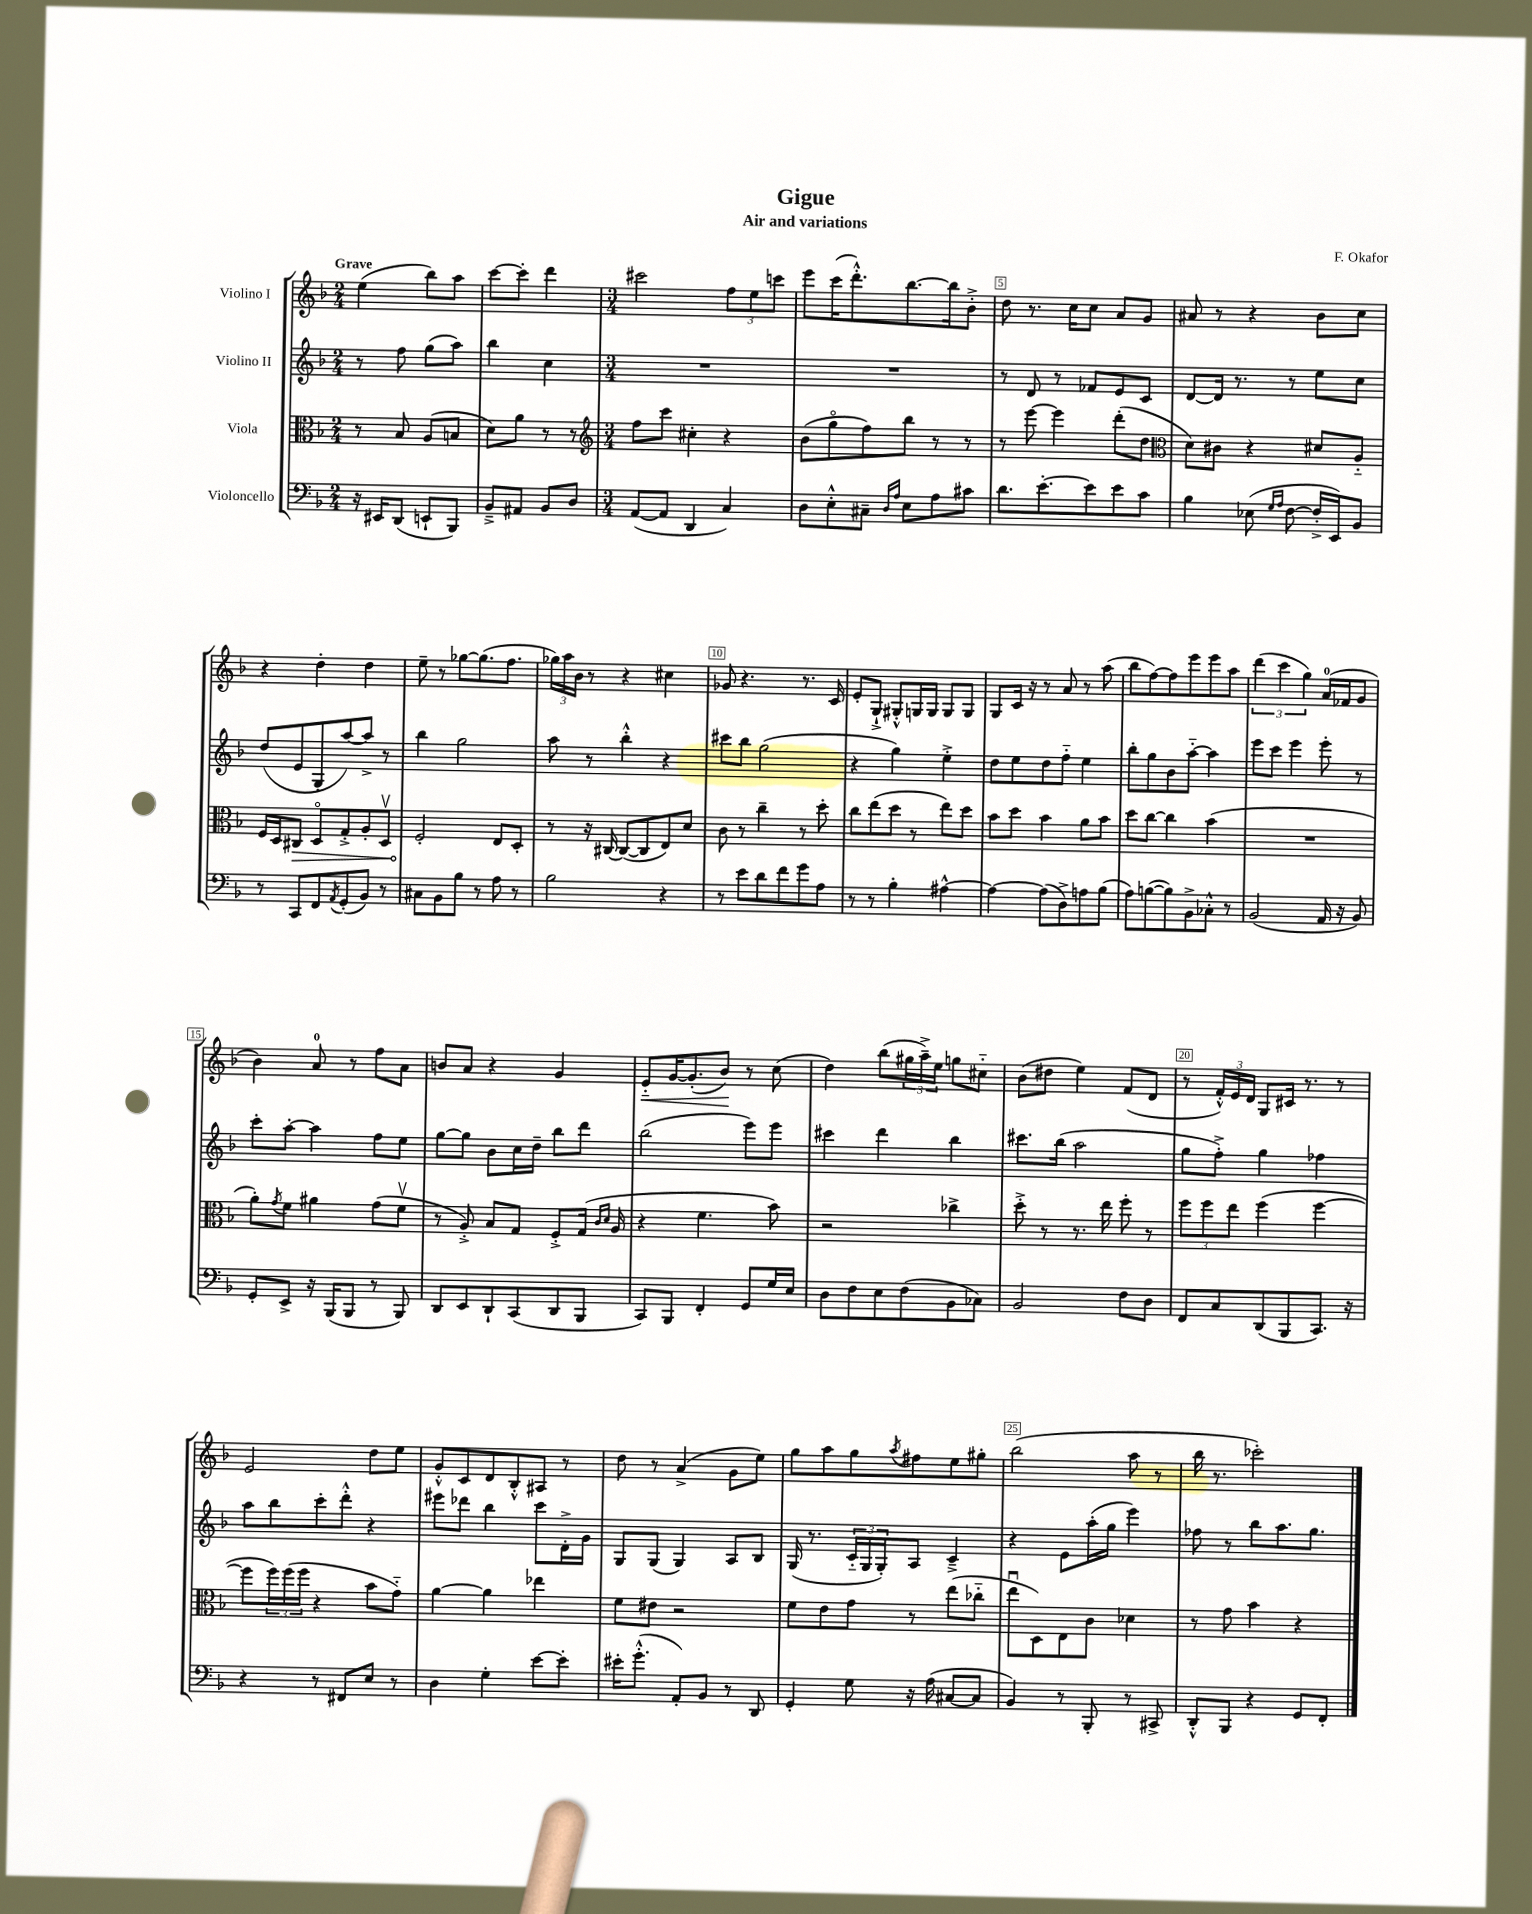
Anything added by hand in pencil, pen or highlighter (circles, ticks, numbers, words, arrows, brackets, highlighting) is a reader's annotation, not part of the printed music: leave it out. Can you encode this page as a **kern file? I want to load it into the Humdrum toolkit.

**kern	**kern	**kern	**kern
*staff4	*staff3	*staff2	*staff1
*clefF4	*clefC3	*clefG2	*clefG2
*k[b-]	*k[b-]	*k[b-]	*k[b-]
*M2/4	*M2/4	*M2/4	*M2/4
16r	8r	8r	(4ee
16EE#	.	.	.
(8DD	8B-	8ff	.
8EE`	(8A	(8gg	8bb-)
8BBB-)	8B	8aa)	8aa
=	=	=	=
8BB-~^	8d)	4bb-	[8ccc
8AA#	8a	.	8ccc']
8BB-	8r	4cc	4ddd
8D	8r	.	.
=	=	=	=
*	*clefG2	*	*
*M3/4	*M3/4	*M3/4	*M3/4
([8AA	8ff	2.r	2ccc#
8AA]	8ccc	.	.
4DD	4cc#'	.	.
4C)	4r	.	12ff
.	.	.	12ee
.	.	.	12ccc
=	=	=	=
8D	(8b-	2.r	8eee
8E'^^	8ggo	.	(16ccc
.	.	.	8.ddd'^^)
8C#~	8ff)	.	.
16qqD	.	.	.
16qqA	.	.	.
8E	8bb-	.	[8.bb-
8A	8r	.	.
.	.	.	16bb-]
8c#	8r	.	8b-'^
=	=	=	=
8.d	8r	8r	8dd
.	[8eee	8d	8.r
[8.e'	.	.	.
.	4eee]	8r	.
.	.	.	16cc
8e]	.	8f-	8cc
8e	(8ddd'	8e	8a
8c	8dd	8c	8g
=	=	=	=
*	*clefC3	*	*
4B-	8d)	[8d	8a#
.	8c#	16d]	8r
.	.	8.r	.
(8E-	4r	.	4r
16qqG	.	.	.
16qqA	.	.	.
[8F	.	8r	.
16F'^]	8d#	8ee	8b-
16EE)	.	.	.
8BB-	8A'~	8cc	8cc
=	=	=	=
8r	16F	(8dd	4r
.	16D	.	.
8CC	8C#	8e	.
8FF	8Do	8G'	4dd'
8qAA	.	.	.
(8GG'	8G'^	[8aa)	.
8BB-)	8A'	8aa^]	4dd
8r	8Dv	8r	.
=	=	=	=
8C#	2F'	4bb-	8ee~
8BB-	.	.	8r
8B-	.	2gg	[8gg-
8r	.	.	(8.gg-]
8A	8E	.	.
.	.	.	8.ff
8r	8D'	.	.
=	=	=	=
2B-	8r	8aa	24gg-)
.	.	.	24aa
.	.	.	24b-
.	16r	8r	8r
.	[16C#	.	.
.	(8C#_	4bb-'^^	4r
.	8C#]	.	.
4r	8E)	4r	4cc#
.	8d	.	.
=	=	=	=
8r	8c	8ccc#	8g-
8e	8r	8bb-	4.r
8d	4cc~	(2gg	.
8f	.	.	.
8g	8r	.	8.r
8A	8dd'	.	.
.	.	.	16c
=	=	=	=
8r	8cc	4r	8e'
8r	(8ee	.	8G`^
4B-'	8dd	4gg)	8G#'^^
.	8r	.	16G
.	.	.	16G
[4A#^^	8ee)	4ee'^	8G
.	8dd	.	8G
=	=	=	=
4A#_	8b-	8dd	8G
.	8dd	8ee	16c
.	.	.	16r
(8A#]	4b-	8dd	8r
8D^)	.	8ff'~	8a
8A	8a	4ee	8r
(8B-	8b-	.	(8aa
=	=	=	=
8A)	8dd	8bb-'	8bb-
([8B	[8cc	8gg	[8ff)
8B])	4cc]	8b-	8ff]
8BB-^	.	[8aa'~	8eee
8C-'^^	(4b-	4aa]	8eee
8r	.	.	8aa
=	=	=	=
(2BB-	2.r	8eee	(6ddd
.	.	8ccc	.
.	.	.	6ccc
.	.	4eee	.
.	.	.	6gg)
16AA	.	8eee'	(16a
16r	.	.	16f-
8BB-)	.	8r	8g
=	=	=	=
8GG'	8a')	8ccc'	4b-)
.	8qg	.	.
8EE^	8f	[8aa'	.
16r	4a#	4aa]	8a
(16BBB-	.	.	.
8BBB-	.	.	8r
8r	(8g	8ff	8ff
8BBB-)	8fv	8ee	8a
=	=	=	=
8DD	8r	[8gg	8b
8EE	8A'^)	8gg]	8a
8DD`	8B-	8b-	4r
(8CC	8G	16cc	.
.	.	16dd~	.
8DD	8F'^	8bb-	4g
8BBB-	(16G	8ddd	.
.	16qqc	.	.
.	16qqd	.	.
.	16A	.	.
=	=	=	=
8CC)	4r	(2bb-	8e'~
8BBB-	.	.	[16g
.	.	.	(8.g']
4FF'	4.f	.	.
.	.	.	8b-)
8GG	.	8eee)	8r
16G	8b-)	8eee	(8cc
16E	.	.	.
=	=	=	=
8D	2r	4ccc#	4dd)
8F	.	.	.
8E	.	4ddd	(8bb-
(8F	.	.	24gg#
.	.	.	24aa~^)
.	.	.	24ee
8BB-	4cc-^	4bb-	8gg
8C-)	.	.	8cc#'~
=	=	=	=
2BB-	8dd'^	8.ccc#	(8b-
.	8r	.	8dd#
.	.	(16bb-	.
.	8.r	2aa	4ee)
.	16ee	.	.
8F	8ff'	.	(8f
8D	8r	.	8d
=	=	=	=
8FF	12ff	8gg	8r
.	12ff	.	.
8C	.	8ff'^)	24f'^^)
.	12ee	.	24e
.	.	.	24d
(8DD	(4ff	4gg	8G
8BBB-	.	.	16c#
.	.	.	8.r
8.CC)	[4ff	4ff-	.
.	.	.	8r
16r	.	.	.
=	=	=	=
4r	8ff]	8aa	2e
.	24ff)	8bb-	.
.	(24ff	.	.
.	24ff	.	.
8r	4r	8ccc'	.
8FF#	.	8ddd'^^	.
8E	8b-	4r	8dd
8r	8g'~)	.	8ee
=	=	=	=
4D	[4a	8eee#	8g'^^
.	.	8ddd-	8c
4G'	4a]	4bb-	8d
.	.	.	8B-'^^
[8e	4ee-	8ccc	8A#
8e']	.	16d'^	8r
.	.	16g	.
=	=	=	=
16e#'	8f	8G	8dd
(8.g'^^	.	.	.
.	8e#	(8G	8r
8AA')	2r	4G)	(4a^
8BB-	.	.	.
8r	.	8A	8g
8DD	.	8B-	8ee)
=	=	=	=
4GG'	8f	(16G	8gg
.	.	8.r	.
.	8e	.	8aa
8G	8g	24c'~	8gg
.	.	24G	.
.	.	24G')	.
.	.	.	8qaa
16r	8r	8A	8ff#
(16A	.	.	.
[8C#	(8ee	4c~^	8ee
8C#]	8cc-'~	.	8gg#'
=	=	=	=
4BB-)	8eeu	4r	(2bb-
.	8D)	.	.
8r	8E	8e	.
8BBB-'	8c	(16aa'	.
.	.	16gg	.
8r	4d-	4eee)	8aa
8CC#^	.	.	8r
=	=	=	=
8DD'^^	8r	8ff-	16bb-
.	.	.	8.r
8BBB-	8g	8r	.
4r	4b-	8bb-	2ccc-')
.	.	8.aa	.
8GG	4r	.	.
.	.	8.gg	.
8FF'	.	.	.
==	==	==	==
*-	*-	*-	*-
